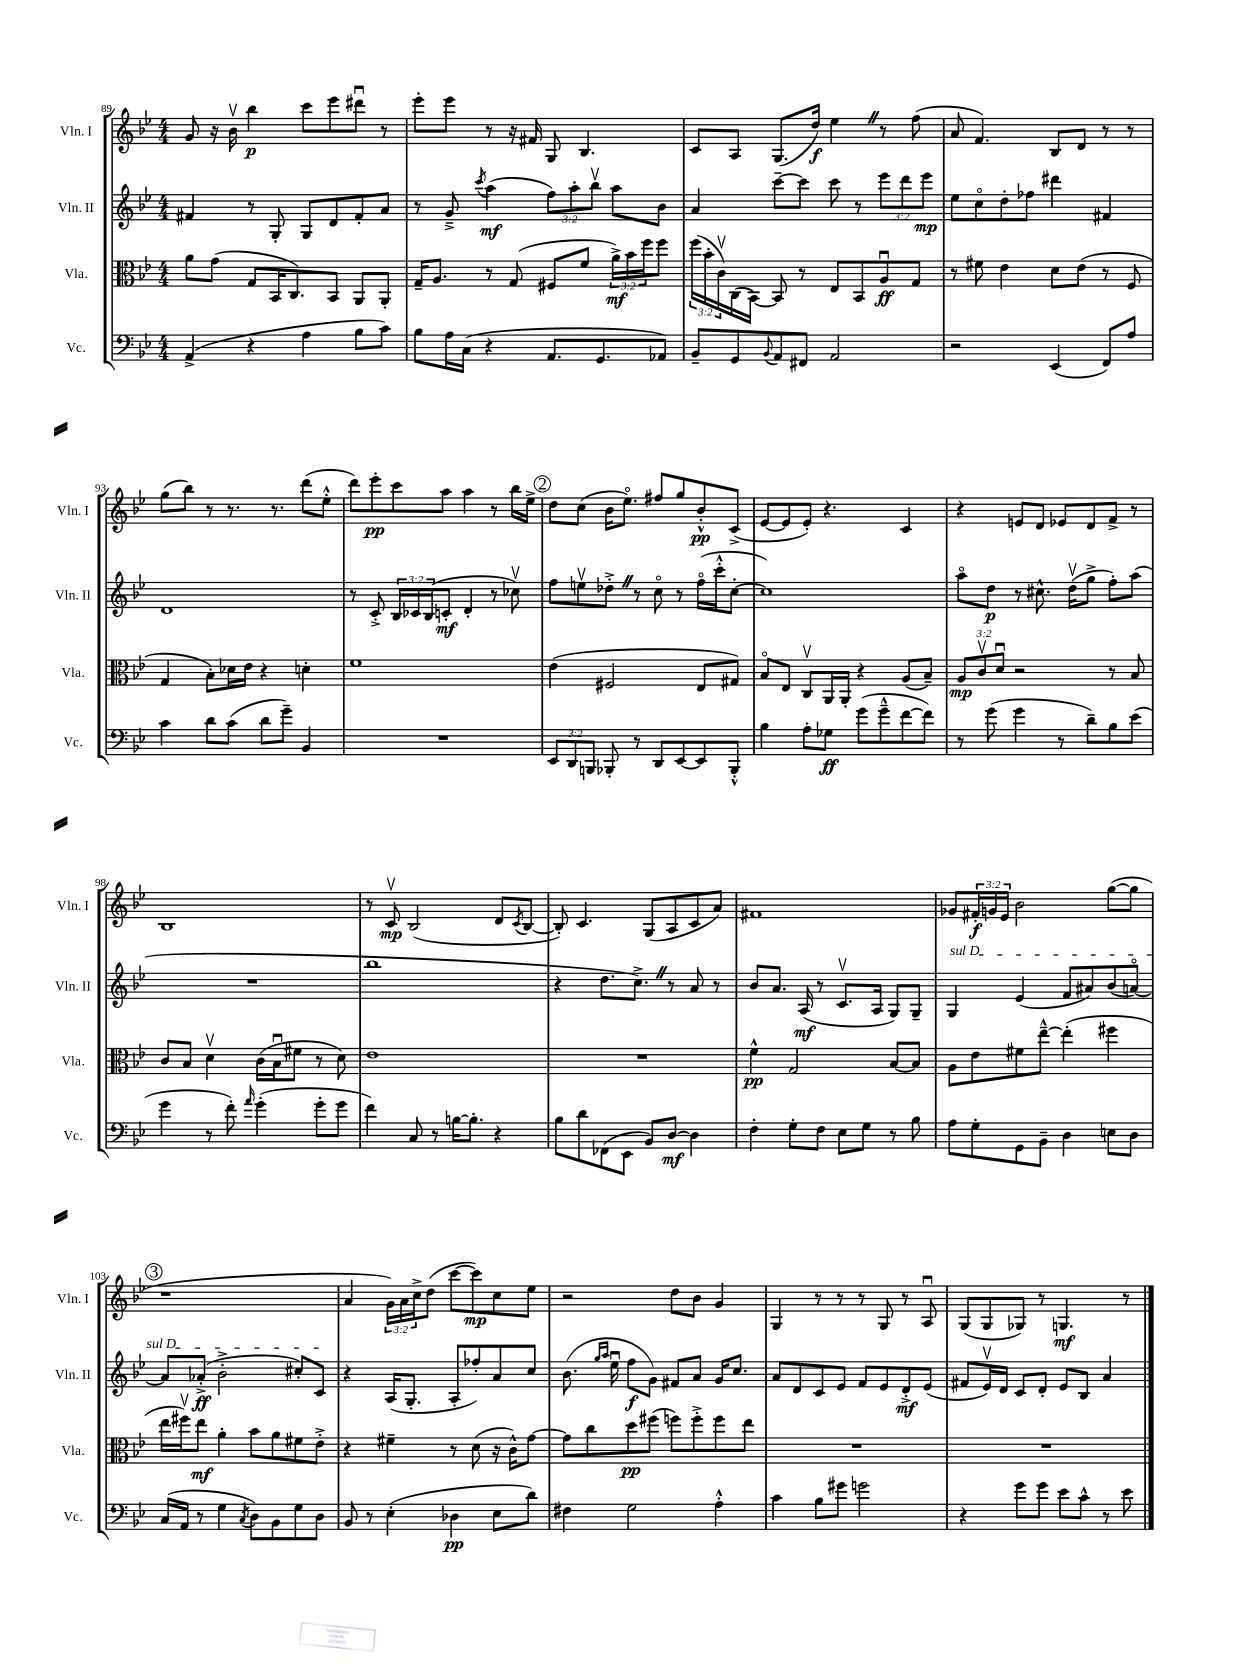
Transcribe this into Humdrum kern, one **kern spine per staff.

**kern	**kern	**kern	**kern
*staff4	*staff3	*staff2	*staff1
*clefF4	*clefC3	*clefG2	*clefG2
*k[b-e-]	*k[b-e-]	*k[b-e-]	*k[b-e-]
*M4/4	*M4/4	*M4/4	*M4/4
(4AA^	8a	4f#	8g
.	(8g	.	16r
.	.	.	16b-v
4r	8G	8r	4bb-
.	16BB-	8G'	.
.	8.C)	.	.
4A	.	8G	8ccc
.	8BB-	8d	8eee-
8B-	8AA	8f#'	8ddd#u
8c)	8AA'	8a	8r
=	=	=	=
8B-	16G~	8r	8eee-'
.	8.A	.	.
16A	.	8g~^	8eee-
(16C	.	.	.
.	.	8qccc	.
4r	8r	(4aa	8r
.	(8G	.	16r
.	.	.	16f#
8.AA	8F#	12ff)	8G
.	.	12aa'	.
.	8f	.	4.B-
.	.	12bb-v	.
8.GG	.	.	.
.	24a^)	8aa	.
.	24b-	.	.
.	24ff	.	.
8AA-)	8ff	8b-	.
=	=	=	=
8BB-~	(24ff	4a	8c
.	24b-'	.	.
.	24cv)	.	.
8GG	(16C	.	8A
.	[16BB-)	.	.
8qqBB-	.	.	.
8AA	8BB-]	[8ccc~	(8.G
8FF#	8r	8ccc]	.
.	.	.	16dd)
2AA	8E-	8ccc	4ee-
.	8BB-	8r	.
.	8Au	12eee-	8r
.	.	12ddd	.
.	8G	.	(8ff
.	.	12eee-	.
=	=	=	=
2r	8r	8ee-	8a
.	8f#	8cco	4.f)
.	4e-	8dd'	.
.	.	8ff-	.
(4EE-	8d	4ddd#	8B-
.	(8e-	.	8d
8FF)	8r	4f#	8r
8A	8F	.	8r
=	=	=	=
4c	4G	1d	(8gg
.	.	.	8bb-)
8d	8B-')	.	8r
(8c	16d-	.	8.r
.	16e-	.	.
8d	4r	.	.
.	.	.	8.r
8g~)	.	.	.
4BB-	4d'	.	(8ddd
.	.	.	8ee-'^^
=	=	=	=
1r	1f	8r	8ddd)
.	.	8c'^	8eee-'
.	.	24B-	8ccc
.	.	24c-	.
.	.	(24B-	.
.	.	8c'	8aa
.	.	4d'	4aa
.	.	8r	8r
.	.	8cc-v)	16bb-
.	.	.	16ee-^
=	=	=	=
12EE-	(4e-	8ff	8dd
12DD	.	.	.
.	.	8eev	(8cc
12BBB	.	.	.
8BBB-'	2F#	8dd-'^	16b-
.	.	.	8.ee-o)
8r	.	8r	.
8DD	.	8cco	8ff#
[8EE-	.	8r	8gg
8EE-]	8E-	(16ffo	8b-'^^
.	.	16ccc'^^	.
8BBB-'^^	8G#)	[8cc'	(8c^
=	=	=	=
4B-	8B-o	1cc])	[8e-
.	8E-	.	8e-]
8A'	8Cv	.	8e-')
8G-	16AA	.	4.r
.	16AA'	.	.
(8g	4r	.	.
8g~^^	.	.	.
[8f	(8A	.	4c
8f])	8B-~)	.	.
=	=	=	=
8r	12A	8aao	4r
.	12cv	.	.
(8g	.	8dd	.
.	12du	.	.
4g	2r	8r	8e
.	.	8.cc#^^	8d
8r	.	.	8e-
.	.	(16ddv	.
8d~)	.	8gg^	8d
8B-	8r	8ff')	8f^
(8e-	8B-	(8aa	8r
=	=	=	=
4g	8c	1r	1B-
.	8B-	.	.
8r	4dv	.	.
8f')	.	.	.
16qqa	.	.	.
(4g'	(16c	.	.
.	16B-u	.	.
.	8f#	.	.
8g'	8r	.	.
8g	8d)	.	.
=	=	=	=
4f)	1e-	1bb-	8r
.	.	.	8cv
8C	.	.	(2B-
8r	.	.	.
[16B	.	.	.
8.B']	.	.	.
4r	.	.	8d
.	.	.	8qc
.	.	.	[8B-
=	=	=	=
8B-	1r	4r	8B-'])
8d	.	.	4.c
(8FF-	.	8.dd	.
8EE-	.	.	.
.	.	8.cc^)	.
8BB-)	.	.	(8G
[8D	.	8r	8A
4D]	.	8a	8c
.	.	8r	8a)
=	=	=	=
4F'	4f^^	8b-	1f#
.	.	8.a	.
8G'	2G	.	.
.	.	(16A	.
8F	.	8r	.
8E-	.	8.cv	.
8G	.	.	.
.	.	16A	.
8r	[8B-	8G)	.
8B-	8B-]	8G~	.
=	=	=	=
8A	8A	4G	8g-
8G'	8e-	.	24f#'
.	.	.	24g
.	.	.	24e-
8GG	8f#	(4e-	2b-
8BB-~	[8ee-~^^	.	.
4D	(4ee-']	8f	.
.	.	8a#)	.
8E	4ff#	(8b-	([8gg
8D	.	[8ao)	8gg]
=	=	=	=
(16C	16ee-	8a]	1r
16AA	16ff#v)	.	.
8r	8ee-	(8a-'^	.
4G	4a'	2b-'^	.
8qC	.	.	.
8D)	8b-	.	.
8BB-	8a	.	.
8G	8f#	8cc#')	.
8D	8e-'^	8c	.
=	=	=	=
8BB-	4r	4r	4a
8r	.	.	.
(4E-'	4f#~	(16A	24g)
.	.	.	24a
.	.	8.G'	.
.	.	.	24cc^
.	.	.	(8dd
4D-	8r	8A'	[8ccc
.	(8d	8ff-')	8ccc])
8E-	16r	8a	8cc
.	16c^^)	.	.
8d)	[8g	8cc	8ee-
=	=	=	=
4F#	8g]	(8.b-	2r
.	8cc	.	.
.	.	16qqgg	.
.	.	16qqaa	.
.	.	16ee-u	.
2G	8dd	8ff	.
.	(8ff#	8g)	.
.	8ff)	8f#	8dd
.	8ff'^	8a	8b-
4A'^^	8ff	16g	4g
.	.	8.cc	.
.	8ee-	.	.
=	=	=	=
4c	1r	8a	4G
.	.	8d	.
8B-	.	8c	8r
8g#	.	8e-	8r
2g	.	8f	8r
.	.	8e-	8G
.	.	8d'^	8r
.	.	(8e-	8Au
=	=	=	=
4r	1r	8f#	(8G
.	.	16e-v)	8G
.	.	16d	.
8g	.	8c	8G-)
8g	.	8d'	8r
8e-	.	8e-	4.G
8c^^	.	8B-	.
8r	.	4a	.
8e-	.	.	8r
==	==	==	==
*-	*-	*-	*-
